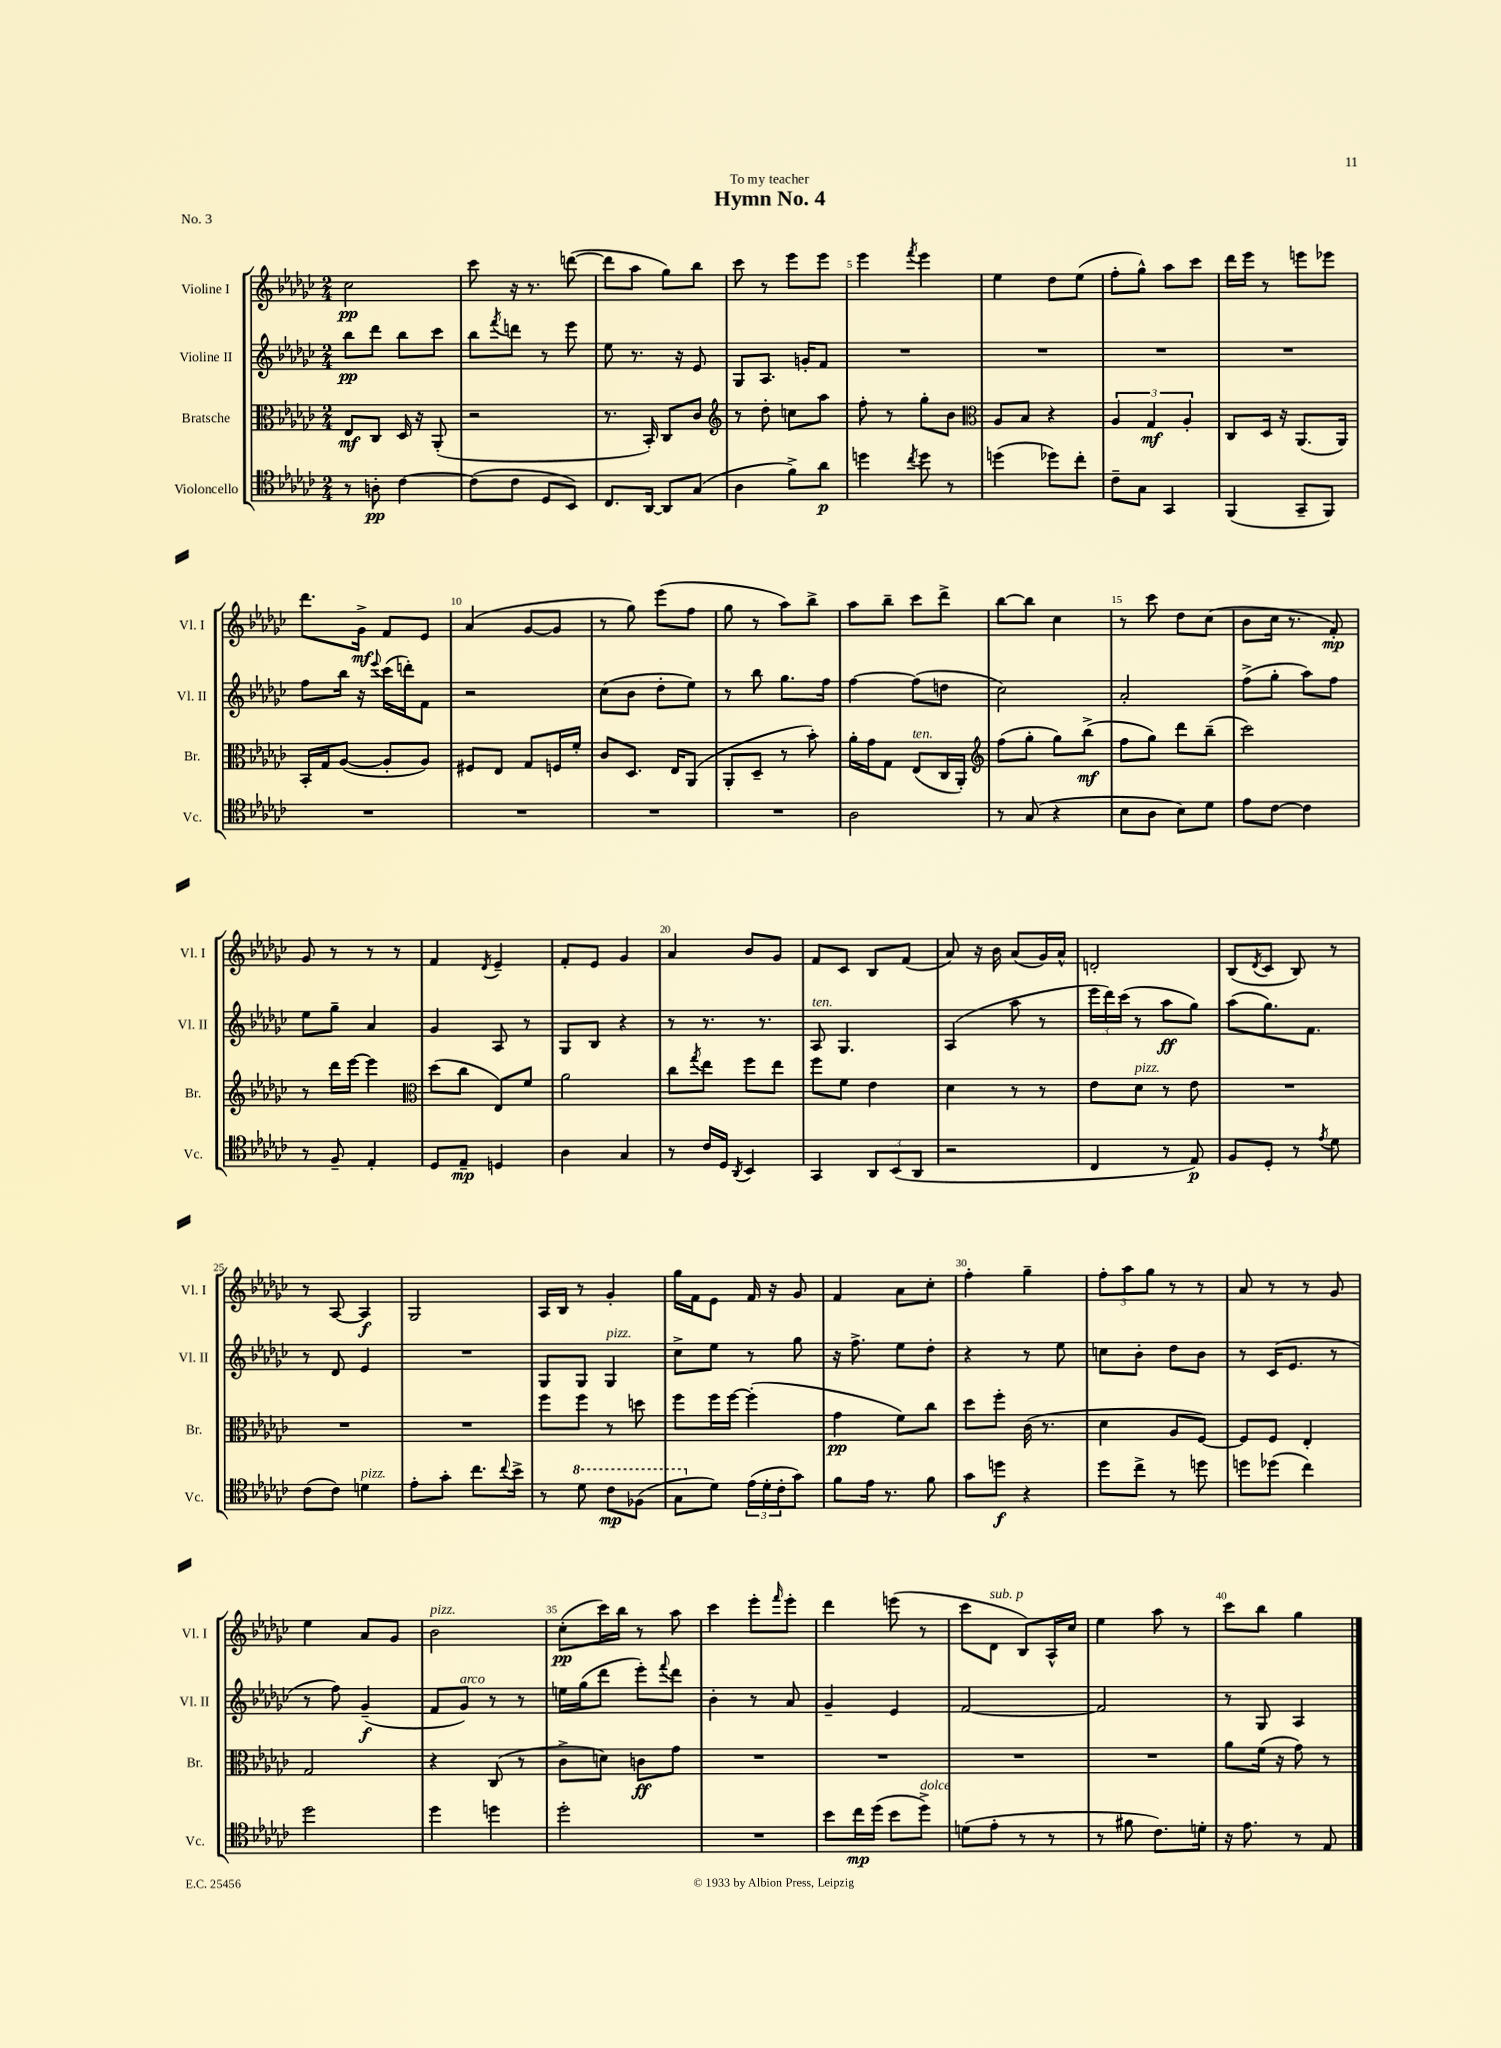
\header { title = "Hymn No. 4" dedication = "To my teacher" piece = "No. 3" }
<<
\new StaffGroup <<
\new Staff = "s0" \with { instrumentName = "Violine I" shortInstrumentName = "Vl. I" } {
    \clef treble \key ges \major \numericTimeSignature \time 2/4
    ces''2\pp |
    ces'''8 r16 r8. d'''8~( |
    d'''8 aes''8 ges''8) bes''8 |
    ces'''8 r8 ees'''8 ees'''8 |
    ees'''4 \acciaccatura { f'''8 } ees'''4 |
    ees''4 des''8 ees''8( |
    f''8-. ges''8-^) aes''8 ces'''8 |
    des'''16 ees'''16 r8 e'''8 ees'''8 |
    des'''8. ges'16->\mf f'8 ees'8 |
    aes'4( ges'8~ ges'8 |
    r8 ges''8) ees'''8( f''8 |
    ges''8 r8 aes''8) bes''8-> |
    aes''8 bes''8-- ces'''8 des'''8-> |
    bes''8~ bes''8 ces''4 |
    r8 ces'''8 des''8 ces''8( |
    bes'8 ces''16 r8. f'8-.\mp) |
    ges'8 r8 r8 r8 |
    f'4 \acciaccatura { des'8 } ees'4-- |
    f'8-. ees'8 ges'4 |
    aes'4 bes'8 ges'8 |
    f'8 ces'8 bes8 f'8( |
    aes'8) r16 bes'16 aes'8( ges'16) aes'16-^ |
    d'2-. |
    bes8( \acciaccatura { des'8 } ces'8 bes8) r8 |
    r8 aes8~ aes4\f |
    ges2 |
    aes16 bes16 r8 ges'4-. |
    ges''16 f'16 ees'8 f'16 r16 ges'8 |
    f'4 aes'8 ces''8-. |
    f''4-. ges''4-- |
    \tuplet 3/2 { f''8-. aes''8 ges''8 } r8 r8 |
    aes'8 r8 r8 ges'8 |
    ees''4 aes'8 ges'8 |
    bes'2^\markup { \italic "pizz." } |
    ces''8-.\pp( ces'''16) bes''16 r8 aes''8 |
    ces'''4 ees'''8-. \grace { f'''16 } ees'''8-. |
    des'''4 e'''8( r8 |
    ces'''8 des'8^\markup { \italic "sub. p" } bes8) aes16-^ ces''16 |
    ees''4 aes''8 r8 |
    ces'''8 bes''8 ges''4 \bar "|." |
}
\new Staff = "s1" \with { instrumentName = "Violine II" shortInstrumentName = "Vl. II" } {
    \clef treble \key ges \major \numericTimeSignature \time 2/4
    bes''8\pp des'''8 bes''8 ces'''8 |
    bes''8 \acciaccatura { f'''8 } d'''8 r8 ees'''8 |
    ees''8 r8. r16 ees'8 |
    ges8 aes8. g'16-. f'8 |
    R2 |
    R2 |
    R2 |
    R2 |
    f''8 bes''16 r16 \appoggiatura { ees'''8 } ces'''16( d'''16-.) f'8 |
    r2 |
    ces''8( bes'8 des''8-. ees''8) |
    r8 bes''8 ges''8. f''16 |
    f''4~ f''8( d''8 |
    ces''2) |
    aes'2-. |
    f''8->( ges''8-. aes''8) f''8 |
    ees''8 ges''8-- aes'4 |
    ges'4 aes8 r8 |
    ges8 bes8 r4 |
    r8 r8. r8. |
    aes8^\markup { \italic "ten." } ges4. |
    aes4( aes''8 r8 |
    \tuplet 3/2 { ees'''16 des'''16) ces'''16( } r8 aes''8\ff ges''8) |
    aes''8( ges''8.) f'8. |
    r8 des'8 ees'4 |
    R2 |
    ges8 ges8 ges4^\markup { \italic "pizz." } |
    ces''8-> ees''8 r8 ges''8 |
    r16 f''8.-> ees''8 des''8-. |
    r4 r8 ees''8 |
    c''8 bes'8-. des''8 bes'8 |
    r8 ces'16( ees'8. r8 |
    r8 f''8) ges'4--\f( |
    f'8 ges'8^\markup { \italic "arco" }) r8 r8 |
    e''16 ges''16( des'''8 ees'''8-.) \appoggiatura { f'''8 } des'''8 |
    bes'4-. r8 aes'8 |
    ges'4-- ees'4 |
    f'2~ |
    f'2 |
    r8 ges8 aes4 \bar "|." |
}
\new Staff = "s2" \with { instrumentName = "Bratsche" shortInstrumentName = "Br." } {
    \clef alto \key ges \major \numericTimeSignature \time 2/4
    ees8\mf ces8 des16 r16 aes,8-.( |
    r2 |
    r8. bes,16-.) ces8 ces'8 |
    \clef treble r8 des''8-. c''8 aes''8 |
    f''8-. r8 ges''8-. bes'8 |
    \clef alto aes8 bes8 r4 |
    \tuplet 3/2 { aes4 ges4\mf aes4-. } |
    ces8 des16 r16 aes,8.( aes,16) |
    bes,16-. ges16 aes8~( aes8-. aes8) |
    fis8 ees8 ges8 f16 f'16-. |
    ces'8 des8. ees16 aes,8( |
    aes,8-. des8-- r8 bes'8-.) |
    aes'16-. ges'16 ges8 ees8^\markup { \italic "ten." }( ces16 aes,16-.) |
    \clef treble f''8( ges''8-. ges''8) bes''8->\mf( |
    f''8 ges''8) des'''8 bes''8--( |
    ces'''2) |
    r8 des'''16 ees'''16~ ees'''4 |
    \clef alto des''8( ces''8 ees8) f'8 |
    aes'2 |
    ces''8 \acciaccatura { ges''8 } ees''8 f''8 ees''8 |
    f''8 f'8 ees'4 |
    des'4 r8 r8 |
    ees'8 des'8^\markup { \italic "pizz." } r8 ees'8 |
    R2 |
    R2 |
    R2 |
    f''8 f''8 r8 d''8 |
    f''8 f''16 f''16~ f''4-.( |
    ges'4\pp f'8) ces''8 |
    des''8 f''8-. ces'16( r8. |
    des'4 aes8 f8~) |
    f8 f8 ees4-. |
    ges2 |
    r4 ces8( r8 |
    ces'8-> d'8) c'8\ff ges'8 |
    R2 |
    R2 |
    R2 |
    R2 |
    aes'8 f'16( r16 ges'8) r8 \bar "|." |
}
\new Staff = "s3" \with { instrumentName = "Violoncello" shortInstrumentName = "Vc." } {
    \clef tenor \key ges \major \numericTimeSignature \time 2/4
    r8 a8-.\pp ces'4~ |
    ces'8( ces'8 des8 bes,8) |
    ces8. aes,16~ aes,8 ges8( |
    aes4 f'8->) aes'8\p |
    d''4 \acciaccatura { ces''8 } d''8 r8 |
    d''4( des''8) ces''8-. |
    ces'8-- ges8 ges,4 |
    f,4( ges,8-- f,8) |
    R2 |
    R2 |
    R2 |
    R2 |
    aes2 |
    r8 ges8( r4 |
    bes8 aes8 bes8) des'8 |
    ees'8 ces'8~ ces'4 |
    r8 f8-- ees4-. |
    des8 ees8--\mp d4 |
    aes4 ges4 |
    r8 ces'16 des16 \acciaccatura { aes,8 } bes,4 |
    ges,4 \tuplet 3/2 { aes,8 bes,8( aes,8 } |
    r2 |
    ces4 r8 ees8\p) |
    f8 des8-. r8 \acciaccatura { ees'8 } des'8 |
    ces'8( ces'8) d'4^\markup { \italic "pizz." } |
    ees'8-. ges'8-. ces''8. \appoggiatura { ces''8 } bes'16-> |
    r8 \ottava #1 des''8 ces''8\mp fes'8( |
    ges'8 \ottava #0 des'8) \tuplet 3/2 { ees'16( des'16-. ces'16-. } ges'8) |
    f'8 ees'16 r8. f'8 |
    ges'8 d''8\f r4 |
    des''8 ces''8-> r8 d''8 |
    d''8 des''8( ces''4) |
    des''2 |
    des''4 d''4 |
    des''2-. |
    R2 |
    bes'8 ces''16\mp des''16( bes'8 des''8->^\markup { \italic "dolce" }) |
    d'8( ees'8-. r8 r8 |
    r8 fis'8 ces'8.) d'16-. |
    r16 ees'8. r8 ees8 \bar "|." |
}
>>
>>
\layout { \context { \Score \override BarNumber.break-visibility = ##(#f #t #t) barNumberVisibility = #(every-nth-bar-number-visible 5) } }
